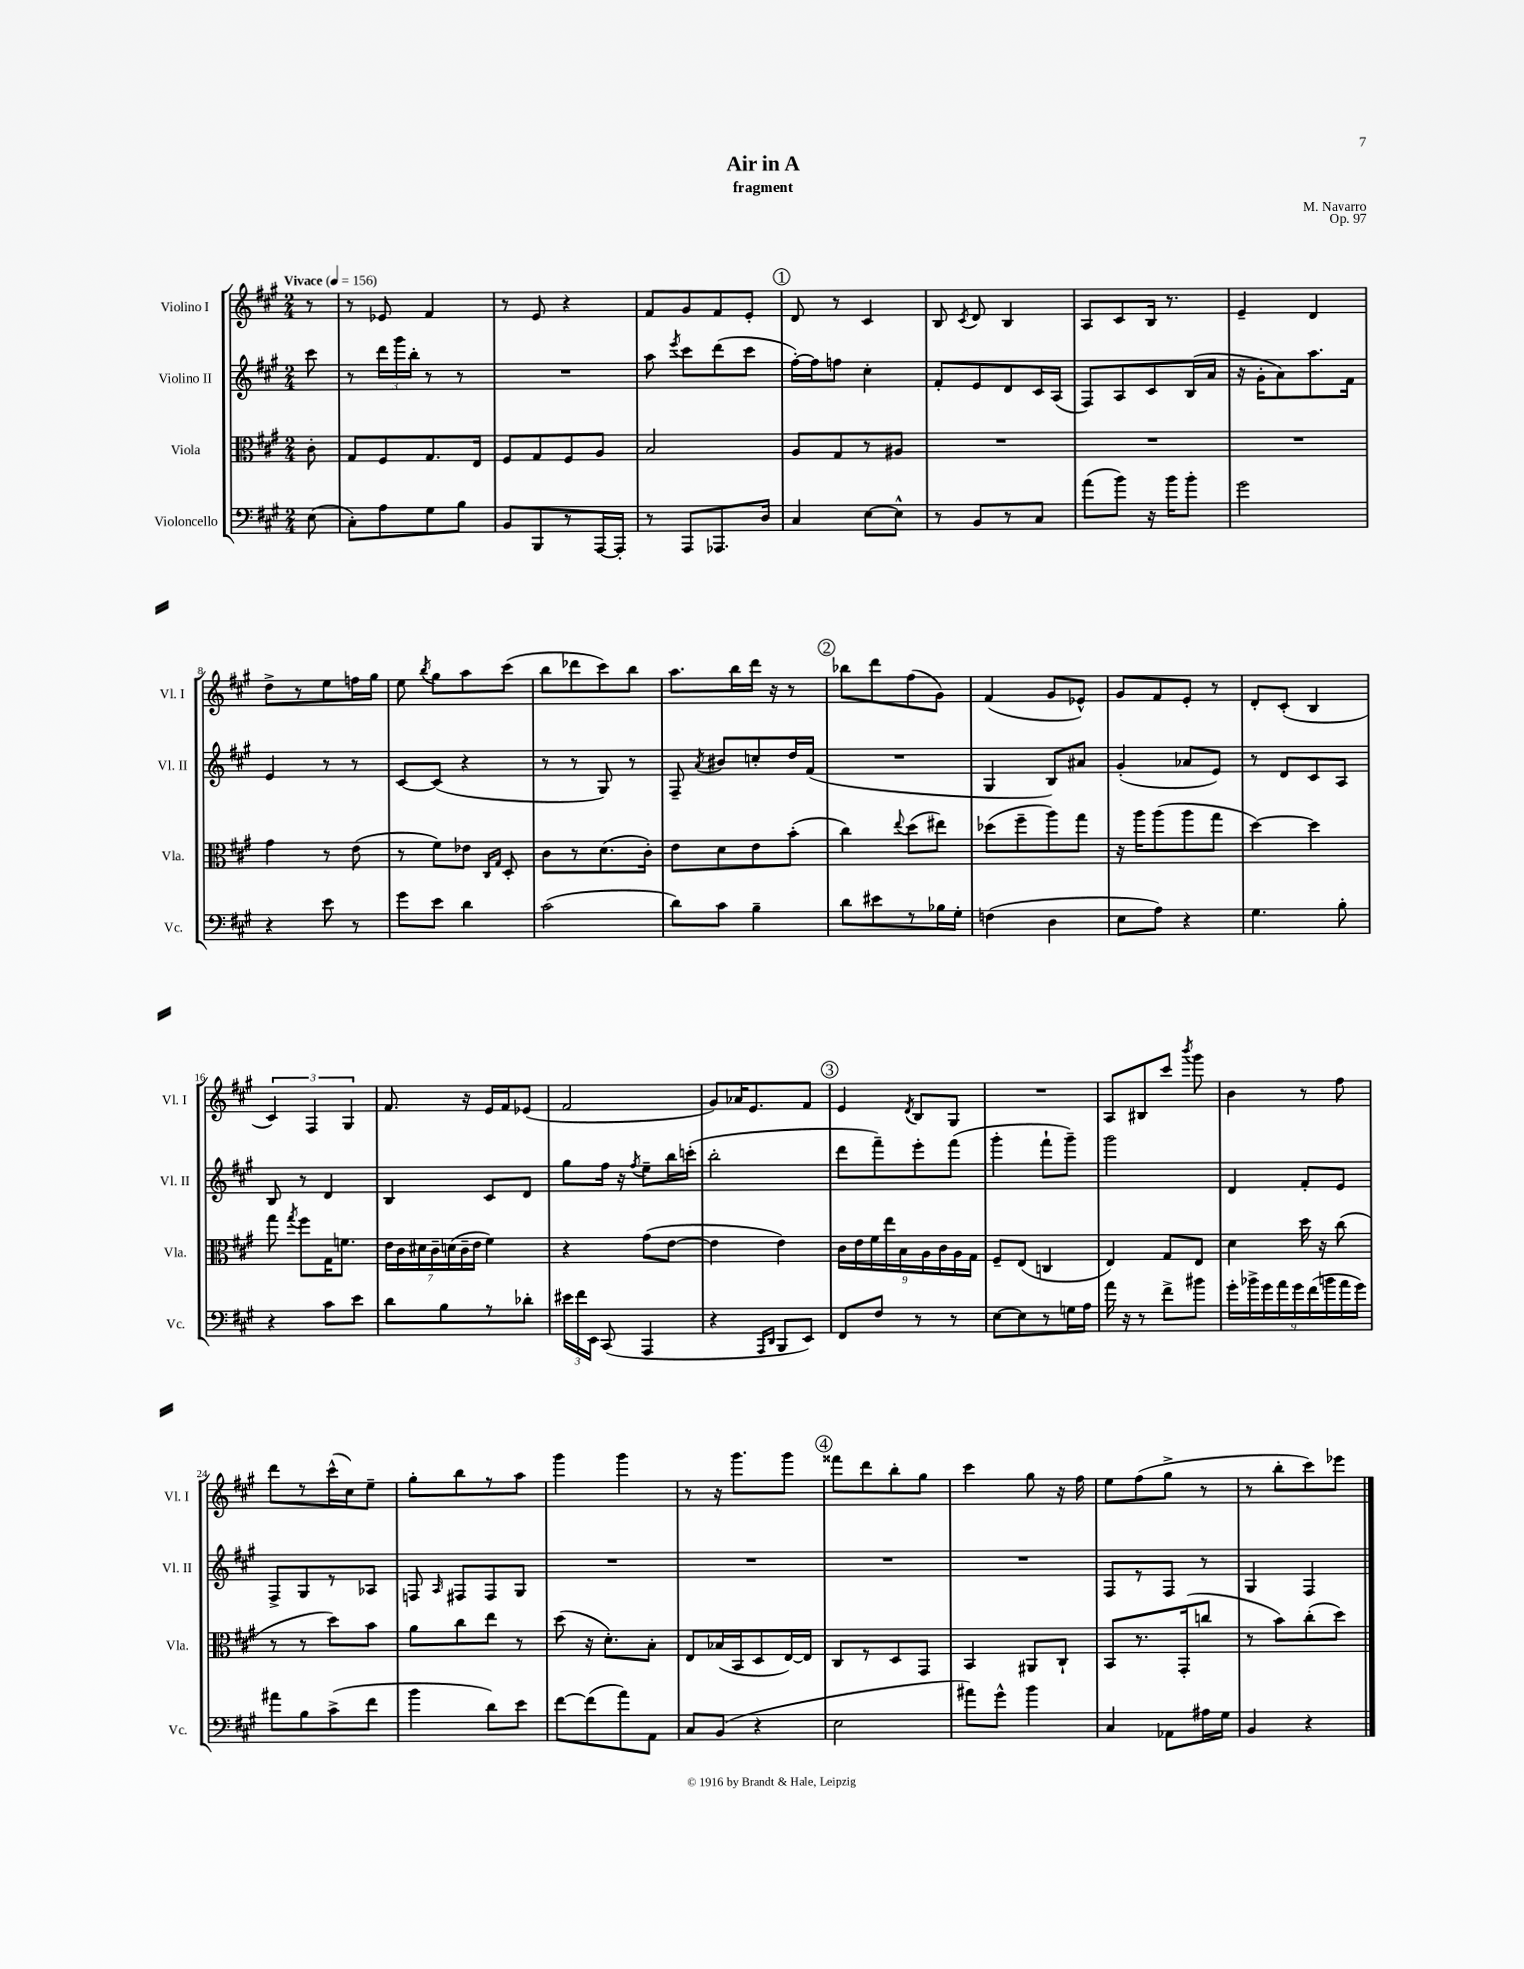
\header { title = "Air in A" composer = "M. Navarro" subtitle = "fragment" opus = "Op. 97" }
<<
\new StaffGroup <<
\new Staff = "s0" \with { instrumentName = "Violino I" shortInstrumentName = "Vl. I" } {
    \clef treble \key a \major \numericTimeSignature \time 2/4 \partial 8 \tempo "Vivace" 4 = 156
    \autoBeamOff r8 |
    r8 ees'8 fis'4 |
    r8 e'8 r4 |
    fis'8[ gis'8 fis'8 e'8]-. |
    \mark \markup { \circle "1" } d'8 r8 cis'4 |
    b8 \acciaccatura { cis'8 } d'8 b4 |
    a8[ cis'8 b16] r8. |
    e'4-- d'4 |
    d''8[-> r8 e''8 f''16 gis''16] |
    e''8 \acciaccatura { b''8 } gis''8[ a''8 cis'''8]( |
    b''8[ des'''8 cis'''8) b''8] |
    a''8.[ b''16 d'''16] r16 r8 |
    \mark \markup { \circle "2" } bes''8[ d'''8 fis''8( gis'8]) |
    fis'4( gis'8[ ees'8]-^) |
    gis'8[ fis'8 e'8]-. r8 |
    d'8[-. cis'8]-.( b4 |
    \tuplet 3/2 { cis'4) fis4 gis4 } |
    fis'8. r16 e'16[ fis'16 ees'8]( |
    fis'2 |
    gis'8[) aes'16 e'8. fis'8] |
    \mark \markup { \circle "3" } e'4 \acciaccatura { d'8 } b8[ gis8] |
    R2 |
    a8[ bis8 cis'''8] \acciaccatura { b'''8 } gis'''8 |
    b'4 r8 fis''8 |
    d'''8[ r8 cis'''16-^( cis''16) e''8]-- |
    gis''8[-. b''8 r8 a''8] |
    gis'''4 gis'''4 |
    r8 r16 gis'''8.[ gis'''8] |
    \mark \markup { \circle "4" } fisis'''8[ d'''8 b''8-. gis''8] |
    cis'''4 gis''8 r16 fis''16 |
    e''8[ fis''8( gis''8]-> r8 |
    r8 b''8[-. cis'''8) ees'''8] \bar "|." |
}
\new Staff = "s1" \with { instrumentName = "Violino II" shortInstrumentName = "Vl. II" } {
    \clef treble \key a \major \numericTimeSignature \time 2/4 \partial 8
    \autoBeamOff cis'''8 |
    r8 \tuplet 3/2 { d'''16[ gis'''16 b''16]-. } r8 r8 |
    R2 |
    a''8 \acciaccatura { e'''8 } cis'''8[ d'''8( cis'''8] |
    \mark \markup { \circle "1" } fis''16[~-.) fis''16 f''8] cis''4-. |
    fis'8[-. e'8 d'8 cis'16 a16]( |
    fis8[) a8 cis'8 b16( a'16] |
    r16 gis'16[-. a'8) a''8. fis'16] |
    e'4 r8 r8 |
    cis'8[~ cis'8]( r4 |
    r8 r8 gis8) r8 |
    fis8-- \acciaccatura { a'8 } bis'8[ c''8-. d''16 fis'16]( |
    \mark \markup { \circle "2" } R2 |
    gis4 b8[) ais'8] |
    gis'4-.( aes'8[ e'8]) |
    r8 d'8[ cis'8 a8] |
    b8 r8 d'4 |
    b4 cis'8[ d'8] |
    gis''8[ fis''16] r16 \acciaccatura { fis''8 } e''8[-- b''16 c'''16]-.( |
    b''2-. |
    \mark \markup { \circle "3" } d'''8[ fis'''8--) e'''8-. fis'''8]( |
    gis'''4-. fis'''8[-! gis'''8]--) |
    gis'''2 |
    d'4 fis'8[-. e'8] |
    fis8[-> gis8 r8 aes8] |
    f8 \grace { a16 } fis8[ fis8 gis8] |
    R2 |
    R2 |
    \mark \markup { \circle "4" } R2 |
    R2 |
    fis8[ r8 fis8] r8 |
    gis4 fis4 \bar "|." |
}
\new Staff = "s2" \with { instrumentName = "Viola" shortInstrumentName = "Vla." } {
    \clef alto \key a \major \numericTimeSignature \time 2/4 \partial 8
    \autoBeamOff cis'8-. |
    gis8[ fis8 gis8. e16] |
    fis8[ gis8 fis8 a8] |
    b2 |
    \mark \markup { \circle "1" } a8[ gis8 r8 ais8] |
    R2 |
    R2 |
    R2 |
    gis'4 r8 e'8( |
    r8 fis'8[) ees'8] \grace { cis16[ gis16] } d8-. |
    cis'8[ r8 d'8.( cis'16]-.) |
    e'8[ d'8 e'8 b'8]-.( |
    \mark \markup { \circle "2" } cis''4) \appoggiatura { e''8 } d''8[( eis''8]) |
    des''8[( fis''8-- a''8) gis''8] |
    r16 a''16[ a''8( a''8 gis''8] |
    d''4~) d''4 |
    gis''8 \acciaccatura { gis''8 } fis''8[ gis16 f'8.] |
    \tuplet 7/4 { e'16[ cis'16 dis'16 cis'16-- d'16( cis'16-- e'16] } fis'4) |
    r4 gis'8[( e'8]~ |
    e'4 e'4) |
    \mark \markup { \circle "3" } \tuplet 9/8 { cis'16[ e'16 fis'16 e''16 b16 a16 cis'16 a16 gis16] } |
    fis8[-- e8]( c4 |
    e4) gis8[ e8] |
    d'4 d''16 r16 cis''8( |
    r8 r8 d''8[) b'8] |
    a'8[ cis''8 e''8] r8 |
    d''8( r16 d'8.[-.) b8]-. |
    e8[ bes16( b,16 d8 e16~) e16] |
    \mark \markup { \circle "4" } cis8[ r8 d8 gis,8] |
    b,4 ais,8[ cis8]-! |
    b,8[ r8. gis,16-.( c''8] |
    r8 b'8[) cis''8-.( d''8]) \bar "|." |
}
\new Staff = "s3" \with { instrumentName = "Violoncello" shortInstrumentName = "Vc." } {
    \clef bass \key a \major \numericTimeSignature \time 2/4 \partial 8
    \autoBeamOff e8( |
    cis8[-.) a8 gis8 b8] |
    b,8[ b,,8 r8 a,,16~ a,,16]-. |
    r8 a,,8[ aes,,8. d16] |
    \mark \markup { \circle "1" } cis4 e8[~ e8]-^ |
    r8 b,8[ r8 cis8] |
    a'8[( b'8]) r16 b'16[ b'8]-. |
    gis'2 |
    r4 e'8 r8 |
    gis'8[ e'8] d'4 |
    cis'2( |
    d'8[) cis'8] b4-- |
    \mark \markup { \circle "2" } d'8[ eis'8 r8 bes16 gis16]-. |
    f4( d4 |
    e8[ a8]) r4 |
    gis4. b8-. |
    r4 cis'8[ e'8] |
    d'8[ b8 r8 des'8]-. |
    \tuplet 3/2 { eis'16[ fis'16 e,16] } cis,8( a,,4 |
    r4 \grace { a,,16[ d,16] } b,,8[ e,8]) |
    \mark \markup { \circle "3" } fis,8[ fis8] r8 r8 |
    e8[~ e8 r8 g16 a16] |
    a'16 r16 r8 fis'8[-> bis'8] |
    \tuplet 9/8 { gis'16[-. bes'16-> gis'16 a'16 gis'16 fis'16( b'16 a'16 gis'16]) } |
    ais'8[ b8 cis'8->( fis'8] |
    b'4 d'8[) e'8] |
    fis'8[~ fis'8( a'8) a,8] |
    cis8[ b,8]( r4 |
    \mark \markup { \circle "4" } e2 |
    ais'8[) gis'8]-^ b'4 |
    cis4 aes,8[ ais16 gis16] |
    b,4 r4 \bar "|." |
}
>>
>>
